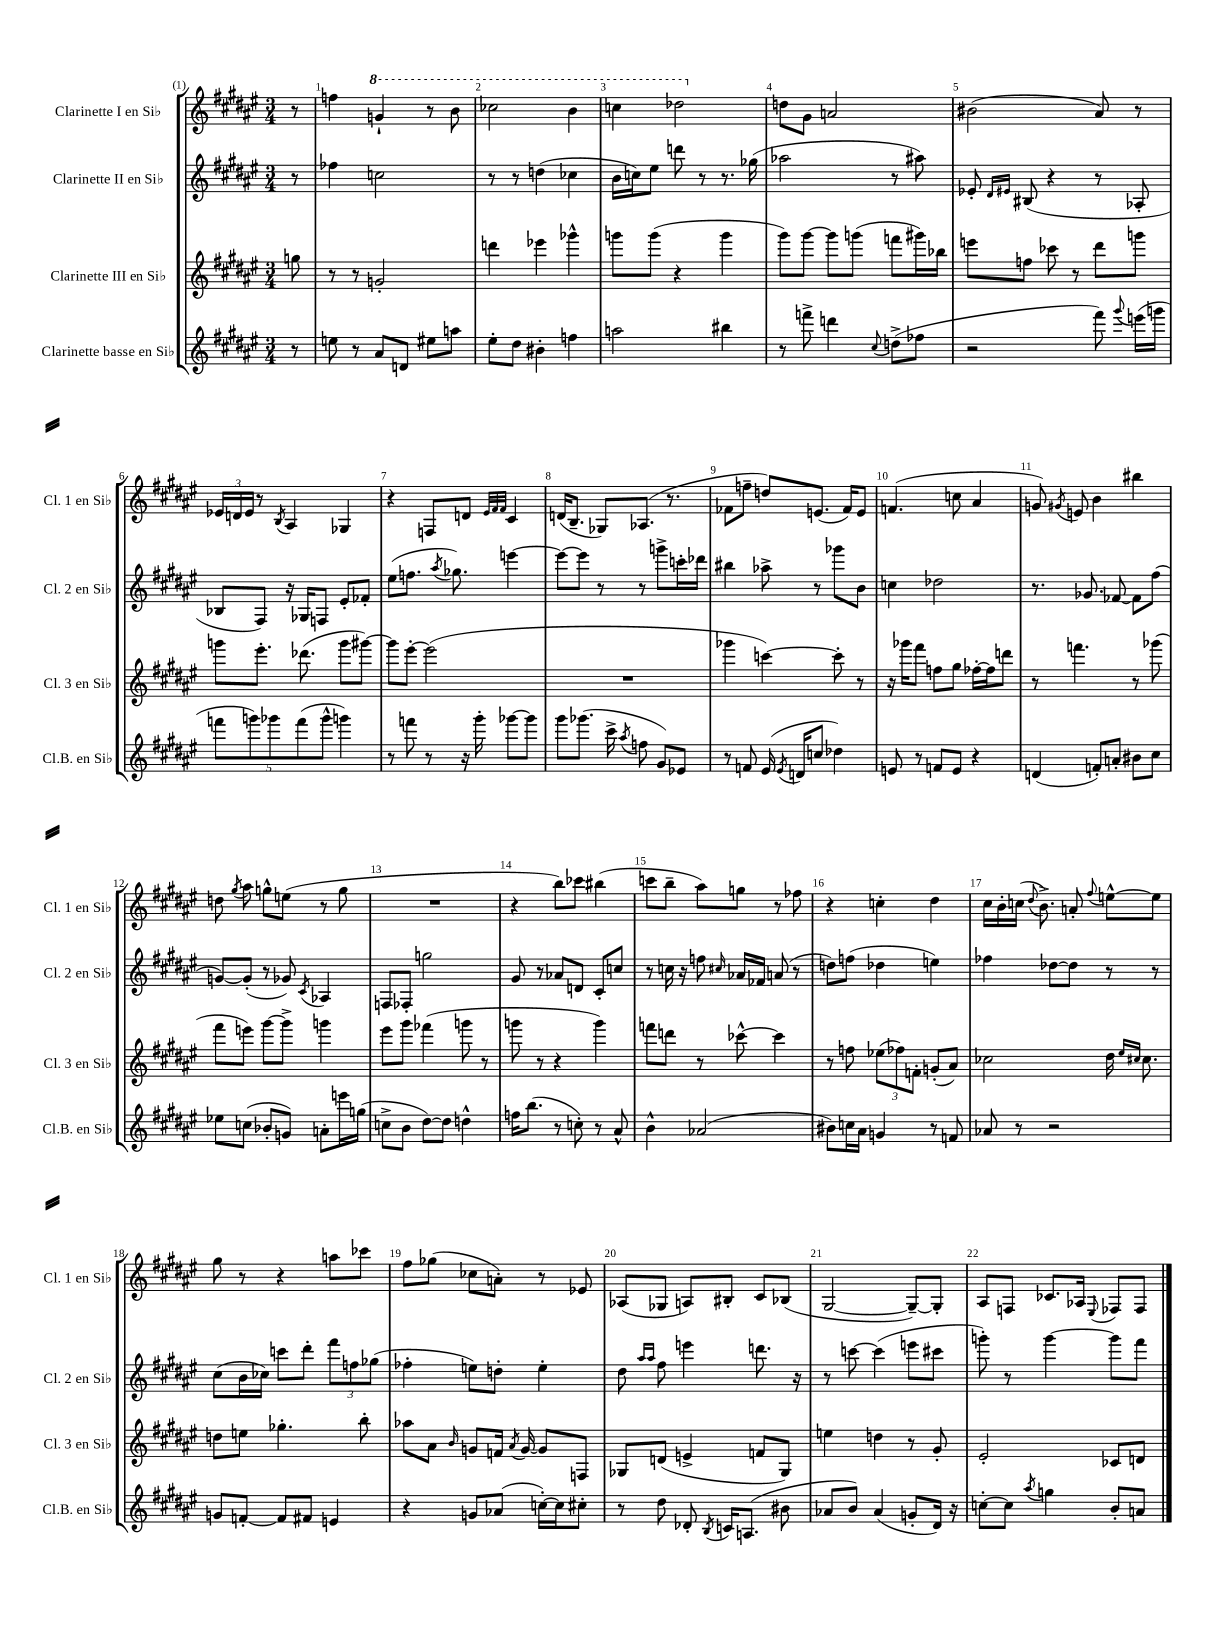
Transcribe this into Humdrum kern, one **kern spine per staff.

**kern	**kern	**kern	**kern
*part4	*part3	*part2	*part1
*staff4	*staff3	*staff2	*staff1
*I"Clarinette basse en Si♭	*I"Clarinette III en Si♭	*I"Clarinette II en Si♭	*I"Clarinette I en Si♭
*I'Cl.B. en Si♭	*I'Cl. 3 en Si♭	*I'Cl. 2 en Si♭	*I'Cl. 1 en Si♭
*clefG2	*clefG2	*clefG2	*clefG2
*k[f#c#g#d#a#e#]	*k[f#c#g#d#a#e#]	*k[f#c#g#d#a#e#]	*k[f#c#g#d#a#e#]
*M3/4	*M3/4	*M3/4	*M3/4
=	=	=	=
8r	8ggn\	8r	8r
=1	=1	=1	=1
8een\	8r	4ff-X\	4ffn\
8r	8r	.	.
*	*	*	*8va
8a#/L	2gn'/	2ccn\	4ggn`/
8dn/J	.	.	.
8ee#X\L	.	.	8r
8aan\J	.	.	8bb\
=2	=2	=2	=2
8ee#'\L	4dddn\	8r	2ccc-X\
8dd#\J	.	8r	.
4b#X'\	4eee-X\	(4ddn\	.
4ffn\	4ggg-X^^\	4cc-X\	4bb\
=3	=3	=3	=3
2aan\	8gggn\L	16b\LL	4cccn\
.	.	16ccn\J)	.
.	(8ggg\J	8ee#\J	.
.	4r	8dddn\	2ddd-X\
.	.	8r	.
4bb#X\	4ggg\	8.r	.
.	.	(16gg-X\	.
=4	=4	=4	=4
*	*	*	*X8va
8r	8ggg#\L)	2aa-X\	8ddn\L
8fffn^\	[8ggg#\J	.	8g#\J
4dddn\	8ggg#\L]	.	2an/
.	(8gggn\J	.	.
8qqcc#/	.	.	.
(8ddn^\L	8fffn\L	8r	.
8ff-X\J	16ggg#X\L)	8aa#X\)	.
.	16bb-X\JJ	.	.
=5	=5	=5	=5
2r	8eeen\L	8e-X'/	(2b#X\
.	.	16qqd#/LL	.
.	.	16qqe#X/JJ	.
.	8ffn\J	(8B#X/	.
.	8ccc-X\	4r	.
.	8r	.	.
8fff#\)	8ddd#\L	8r	8a#/)
8qqggg#/	.	.	.
(16eeen\LL	8gggn\J	8A-X'/	8r
16gggn\JJ	.	.	.
!!LO:LB:g=z
=6	=6	=6	=6
10fffn\L	8gggn\L	8B-X/L	24e-X/LL
.	.	.	24dn/
.	.	.	24e-/JJ
10gggn\)	.	.	.
.	8.eee#'\J	8F#/J)	8r
10ggg-X\	.	.	.
.	.	.	8qB/
.	.	16r	4A#/
(10fff\	.	.	.
.	(8.ddd-X\	16G-X/KL	.
.	.	8Fn/J	.
10ggg-^^\J	.	.	.
4gggn\)	8ggg\L	8e#'/L	4G-X/
.	[8ggg#X\J)	8f-X'/J	.
=7	=7	=7	=7
8r	8ggg#\L]	(8ee#\L	4r
8fffn\	[8eee#'\J	8.ffn\J	.
8r	(2eee#\]	.	8Fn/L
.	.	8qaa#/	.
.	.	8.gg-X\)	.
16r	.	.	8dn/J
16ggg#'\	.	.	.
.	.	.	32qqe#/LLL
.	.	.	32qqf#/
.	.	.	32qqf#/JJJ
[8ggg-X\L	.	[4eeen\	4c#/
8ggg-\J]	.	.	.
=8	=8	=8	=8
8ggg#\L	2.r	8eee\L_	(16dn/KL
.	.	.	8.B~/J
(8.ggg-X\J	.	8eee\J]	.
.	.	8r	8G-X/L)
16ccc#^\	.	.	.
8qaa#/	.	.	.
8ffn\	.	8r	(8.A-X/J
8g#/L)	.	8gggn^\L	.
.	.	.	8.r
8e-X/J	.	16cccn'\L	.
.	.	16ddd-X\JJ	.
=9	=9	=9	=9
8r	4ggg-X\	4bb#X\	8f-X\L
8fn/	.	.	8ffn~\J
(16e#/	[4cccn\)	8aa-X^\	8ddn/L)
8qe#/	.	.	.
16dn/KL	.	.	.
8ccn/J	.	8r	(8.en/J
4dd-X\)	8ccc'\]	8ggg-X\L	.
.	.	.	16f-/KL)
.	8r	8b\J	8e/J
=10	=10	=10	=10
8en/	16r	4ccn\	(4.fn/
.	16ggg-X\KL	.	.
8r	8fff#\J	.	.
8fn/L	8ffn\L	2dd-X\	.
8e/J	8gg#\J	.	8ccn\
4r	[16ff-X'\LL	.	4a#/
.	16ff-\J]	.	.
.	8dddn\J	.	.
=11	=11	=11	=11
(4dn/	8r	8.r	8gn/)
.	.	.	8qg#X/
.	4.fffn\	.	8en/
.	.	8.g-X/	.
8fn'/L)	.	.	4b\
8an'/J	.	[8f-X/	.
8b#X\L	8r	8f-\L]	4bb#X\
8cc#\J	(8ggg-X\	(8ff#\J	.
!!LO:LB:g=z
=12	=12	=12	=12
8ee-X\L	8fff#\L	[8gn/L)	8ddn\
.	.	.	8qgg#/
(8ccn\J	8eeen\J)	(8g'/J]	8aa#\
8b-X'/L	[8ggg#\L	8r	8ggn^^\L
8gn/J)	8ggg#^\J]	8g-X/)	(8een\J
.	.	8qc#/	.
8an'\L	4gggn\	4A-X/	8r
16eeen\L	.	.	8gg\
(16ggn\JJ	.	.	.
=13	=13	=13	=13
8ccn^\L	8eee#\L	8Fn/L	2.r
8b\J	8ggg#\J	8F-X'/J	.
[8dd#\L)	(4fff-X\	2ggn\	.
8dd#\J]	.	.	.
4ddn^^\	8gggn\	.	.
.	8r	.	.
=14	=14	=14	=14
16ffn\KL	8gggn\	8g#/	4r
(8.bb\J	.	.	.
.	8r	8r	.
8r	4r	8a-X/L	8bb\L)
8ccn'\)	.	8dn/J	8ccc-X\J
8r	4ggg\)	8c#'/L	(4bb#X\
8a#^^/	.	8ccn/J	.
=15	=15	=15	=15
4b^^\	8fffn\L	8r	8cccn\L
.	8dddn\J	16ccn\	8bb~\J
.	.	16r	.
(2a-X/	8r	8ffn\	8aa#\L)
.	.	16qqcc#X/	.
.	[8ccc-X^^\	16a-X/LL	8ggn\J
.	.	16f-X/JJ	.
.	4ccc-\]	(8an/	8r
.	.	8r	8ff-X\
=16	=16	=16	=16
8b#X\L)	8r	8ddn\L)	4r
16ccn\L	8ffn\	(8ffn\J	.
16a#\JJ	.	.	.
4gn/	(12ee-X\L	4dd-X\	4ccn'\
.	12ff-X\)	.	.
.	12fn'\J	.	.
8r	(8gn'/L	4een\)	4dd#\
8fn/	8a#/J)	.	.
=17	=17	=17	=17
8a-X/	2cc-X\	4ff-X\	16cc#\LL
.	.	.	16b'\
8r	.	.	(16ccn\JJ
.	.	.	8qqdd#/
.	.	.	8.b^\)
2r	.	[8dd-X\L	.
.	.	8dd-\J]	8an'/
.	.	.	8qqff#/
.	16dd#\	8r	[8een^^\L
.	16qqee#/LL	.	.
.	16qqcc#X/JJ	.	.
.	8.cc#\	.	.
.	.	8r	8ee\J]
!!LO:LB:g=z
=18	=18	=18	=18
8gn/L	8ddn\L	(8cc#\L	8gg#\
[8fn'/J	8een\J	16b\L	8r
.	.	16cc-X\JJ)	.
8f/L]	4.gg-X'\	8cccn\L	4r
8f#X/J	.	8ddd#'\J	.
4en/	.	12fff#\L	8aan\L
.	.	12ffn\	.
.	8bb'\	.	8ccc-X\J
.	.	(12gg-X\J	.
=19	=19	=19	=19
4r	8aa-X\L	4ff-X'\	8ff#\L
.	8a#\J	.	(8gg-X\J
.	16qqb/	.	.
8gn/L	8gn/L	8een\L)	8cc-X\L
(8a-X/J	16fn/Jk	8ddn'\J	8an'\J)
.	8qa#/	.	.
.	[16g/	.	.
[16ccn'\LL)	8g/L]	4ee'\	8r
16cc\J]	.	.	.
8cc#X'\J	8Fn/J	.	8e-X/
=20	=20	=20	=20
8r	8G-X/L	8dd#\	(8A-X/L
.	.	16qqaa#/LL	.
.	.	16qqaa#/JJ	.
8dd#\	(8dn/J	8ff#\	8G-X/J
8d-X'/	4en^/	4eeen\	8An/L)
8qB/	.	.	.
16cn/KL	.	.	8B#X'/J
(8.An/J	.	.	.
.	8fn/L	8.dddn\	8c#/L
8b#X\	8G-/J)	.	(8B-X/J
.	.	16r	.
=21	=21	=21	=21
8a-X/L	4een\	8r	[2G#/
8b/J)	.	[8cccn\	.
(4a-/	4ddn\	(4ccc\]	.
8gn'/L	8r	8eeen\L	8G#~/L_)
16d#/Jk)	8g#'/	8ccc#X\J	8G#'/J]
16r	.	.	.
=22	=22	=22	=22
[8ccn'\L	2e#'/	8gggn'\)	8A#/L
8cc\J]	.	8r	8Fn/J
8qaa#/	.	.	.
4ggn\	.	[4ggg\	8.c-X/L
.	.	.	16A-X/Jk
.	.	.	8qqE#/
8b'/L	8c-X/L	8ggg\L]	8F-X/L
8an/J	8dn/J	8fff#\J	8F-/J
==	==	==	==
*-	*-	*-	*-
